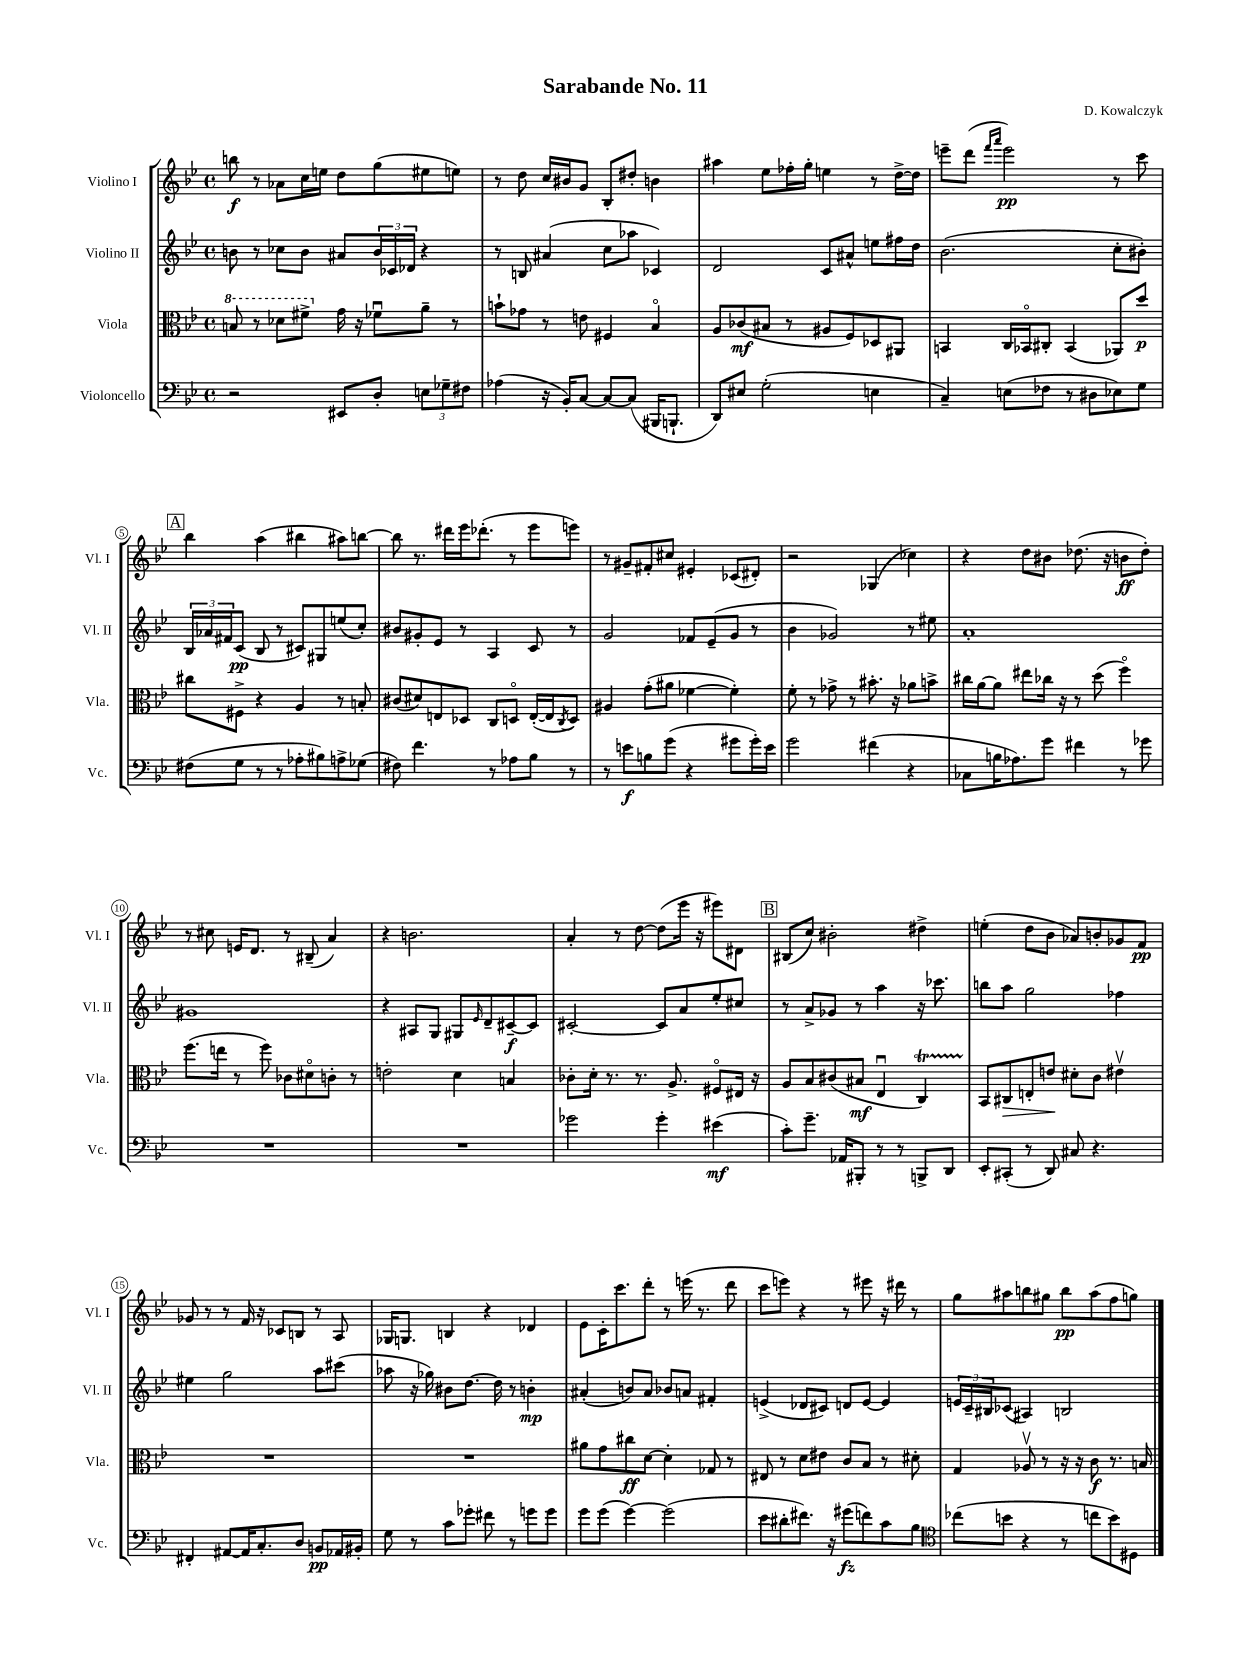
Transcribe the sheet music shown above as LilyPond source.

\header { title = "Sarabande No. 11" composer = "D. Kowalczyk" }
<<
\new StaffGroup <<
\new Staff = "s0" \with { instrumentName = "Violino I" shortInstrumentName = "Vl. I" } {
    \clef treble \key bes \major \defaultTimeSignature \time 4/4
    b''8\f r8 aes'8 c''16 e''16 d''8 g''8( eis''8 e''8) |
    r8 d''8 c''16 bis'16 g'8 bes8-. dis''8-. b'4 |
    ais''4 ees''8 fes''16-. g''16-. e''4 r8 d''16~-> d''16 |
    e'''8-- d'''8( \grace { f'''16 a'''16 } e'''2\pp) r8 c'''8 |
    \mark \markup { \box "A" } bes''4 a''4( bis''4 ais''8) b''8~ |
    b''8 r8. dis'''16 ees'''16 des'''8.-.( r8 ees'''8 e'''8) |
    r8 gis'8-- fis'8-. cis''8 eis'4-. ces'8( dis'8-.) |
    r2 ges4( ces''4) |
    r4 d''8 bis'8 des''8.( r16 b'8\ff des''8-.) |
    r8 cis''8 e'16 d'8. r8 bis8--( a'4) |
    r4 b'2. |
    a'4-. r8 d''8~ d''8( ees'''16 r16 eis'''8) dis'8 |
    \mark \markup { \box "B" } bis8( c''8) bis'2-. dis''4-> |
    e''4-.( d''8 bes'8 aes'8) b'8-. ges'8 f'8\pp |
    ges'8 r8 r8 f'16 r16 ces'8 b8 r8 a8 |
    ges16 g8. b4 r4 des'4 |
    ees'8 c'16-. c'''8. d'''8-. r8 e'''16( r8. d'''8 |
    c'''8 e'''8) r4 r8 eis'''8 r16 dis'''16 r8 |
    g''8 ais''8 b''8 gis''8 b''8\pp ais''8( f''8 g''8) \bar "|." |
}
\new Staff = "s1" \with { instrumentName = "Violino II" shortInstrumentName = "Vl. II" } {
    \clef treble \key bes \major \defaultTimeSignature \time 4/4
    b'8 r8 ces''8 b'8 ais'8 \tuplet 3/2 { b'16 ces'16 des'16 } r4 |
    r8 b8 ais'4( c''8 aes''8 ces'4) |
    d'2 c'8 ais'8-^ e''8 fis''16 d''16 |
    bes'2.( c''8-. bis'8-.) |
    \mark \markup { \box "A" } \tuplet 3/2 { bes16 aes'16 fis'16 } c'8\pp( bes8 r8 cis'8) gis8 e''8( c''8-.) |
    bis'8 gis'8-. ees'8 r8 a4 c'8 r8 |
    g'2 fes'8 ees'8--( g'8 r8 |
    bes'4 ges'2) r8 eis''8 |
    a'1-. |
    gis'1 |
    r4 ais8 g8 gis8 \grace { ees'16 } d'8-- cis'8~--\f cis'8 |
    cis'2~-. cis'8 a'8 ees''8-. cis''8 |
    \mark \markup { \box "B" } r8 a'8-> ges'8 r8 a''4 r16 ces'''8. |
    b''8 a''8 g''2 fes''4 |
    eis''4 g''2 a''8 cis'''8( |
    aes''8 r16 ges''16) bis'8 d''8.~ d''16 r8 b'4-.\mp |
    ais'4-.( b'8) ais'8 bes'8 a'8 fis'4-. |
    e'4->( des'8 cis'8) d'8 e'8~ e'4 |
    \tuplet 3/2 { e'16 c'16-- bis16 } ces'8( ais4) b2 \bar "|." |
}
\new Staff = "s2" \with { instrumentName = "Viola" shortInstrumentName = "Vla." } {
    \clef alto \key bes \major \defaultTimeSignature \time 4/4
    \ottava #1 b'8 r8 des''8 fis''8-> \ottava #0 g'16 r16 fes'8\downbow a'8-- r8 |
    b'8-! ges'8 r8 e'8 fis4 bes4\flageolet |
    a8 ces'8\mf( bis8 r8 ais8 f8) des8 ais,8 |
    b,4 c16 bes,16\flageolet cis8-. bes,4( aes,8) d''8\p |
    \mark \markup { \box "A" } cis''8 fis8-> r4 a4 r8 b8-. |
    cis'8( dis'8) e8 des8 c8 d8\flageolet e16~-.( e16 \acciaccatura { c8 } d8) |
    ais4 g'8-.( ais'8 fes'4~ fes'4-.) |
    f'8-. r8 ges'8-> r8 bis'8.-. r16 aes'8 b'8-> |
    cis''16 a'16~ a'8 eis''8 ces''16 r16 r8 d''8( f''4\flageolet) |
    f''8.( e''16 r8 f''8) ces'8 dis'8\flageolet c'8-. r8 |
    e'2-. d'4 b4 |
    ces'8-. d'16-. r8. r8. a8.-> fis8\flageolet eis16 r16 |
    \mark \markup { \box "B" } a8 bes8 cis'8( bis8\mf ees4\downbow c4\startTrillSpan) |
    bes,8\stopTrillSpan cis8\> e8-. e'8\! dis'8-. c'8 eis'4\upbow |
    R1 |
    R1 |
    ais'8 g'8 cis''8\ff d'8~ d'4-. ges8 r8 |
    eis8 r8 d'8 eis'8 c'8 bes8 r8 dis'8-. |
    g4 aes8\upbow r8 r16 r16 c'8\f r8. b16 \bar "|." |
}
\new Staff = "s3" \with { instrumentName = "Violoncello" shortInstrumentName = "Vc." } {
    \clef bass \key bes \major \defaultTimeSignature \time 4/4
    r2 eis,8 d8-. \tuplet 3/2 { e8 ges8-- fis8 } |
    aes4( r16 bes,16-.) c8~ c8~ c8( bis,,16 b,,8.-! |
    d,8) eis8 g2-.( e4 |
    c4--) e8( fes8 r8 dis8 ees8) g8 |
    \mark \markup { \box "A" } fis8( g8 r8 r8 aes8-. bis8) a8-> ges8( |
    fis8) f'4. r8 aes8 bes8 r8 |
    r8 e'8\f b8 g'8( r4 gis'8 gis'16-.) e'16 |
    g'2 fis'4( r4 |
    ces8 b16 aes8.) g'8 fis'4 r8 ges'8 |
    R1 |
    R1 |
    ges'2 ges'4-. eis'4\mf( |
    \mark \markup { \box "B" } c'8-.) g'8.-- aes,16 bis,,8-. r8 r8 b,,8-> d,8 |
    ees,8-. cis,8-.( r8 d,8) cis8 r4. |
    fis,4-. ais,8~ ais,16 c8.-. d8 b,8\pp aes,16 bis,16-. |
    g8 r8 c'8 ges'8-. fis'8 r8 g'8 g'8 |
    g'8 g'8( g'4~) g'2( |
    ees'8 dis'8-. fis'8.) r16 gis'8\fz( f'8) c'8 bes8 |
    \clef tenor ces''8( b'8 r4 r8 c''8 b'8) dis8 \bar "|." |
}
>>
>>
\layout { \context { \Score \override BarNumber.stencil = #(make-stencil-circler 0.1 0.3 ly:text-interface::print) } }
